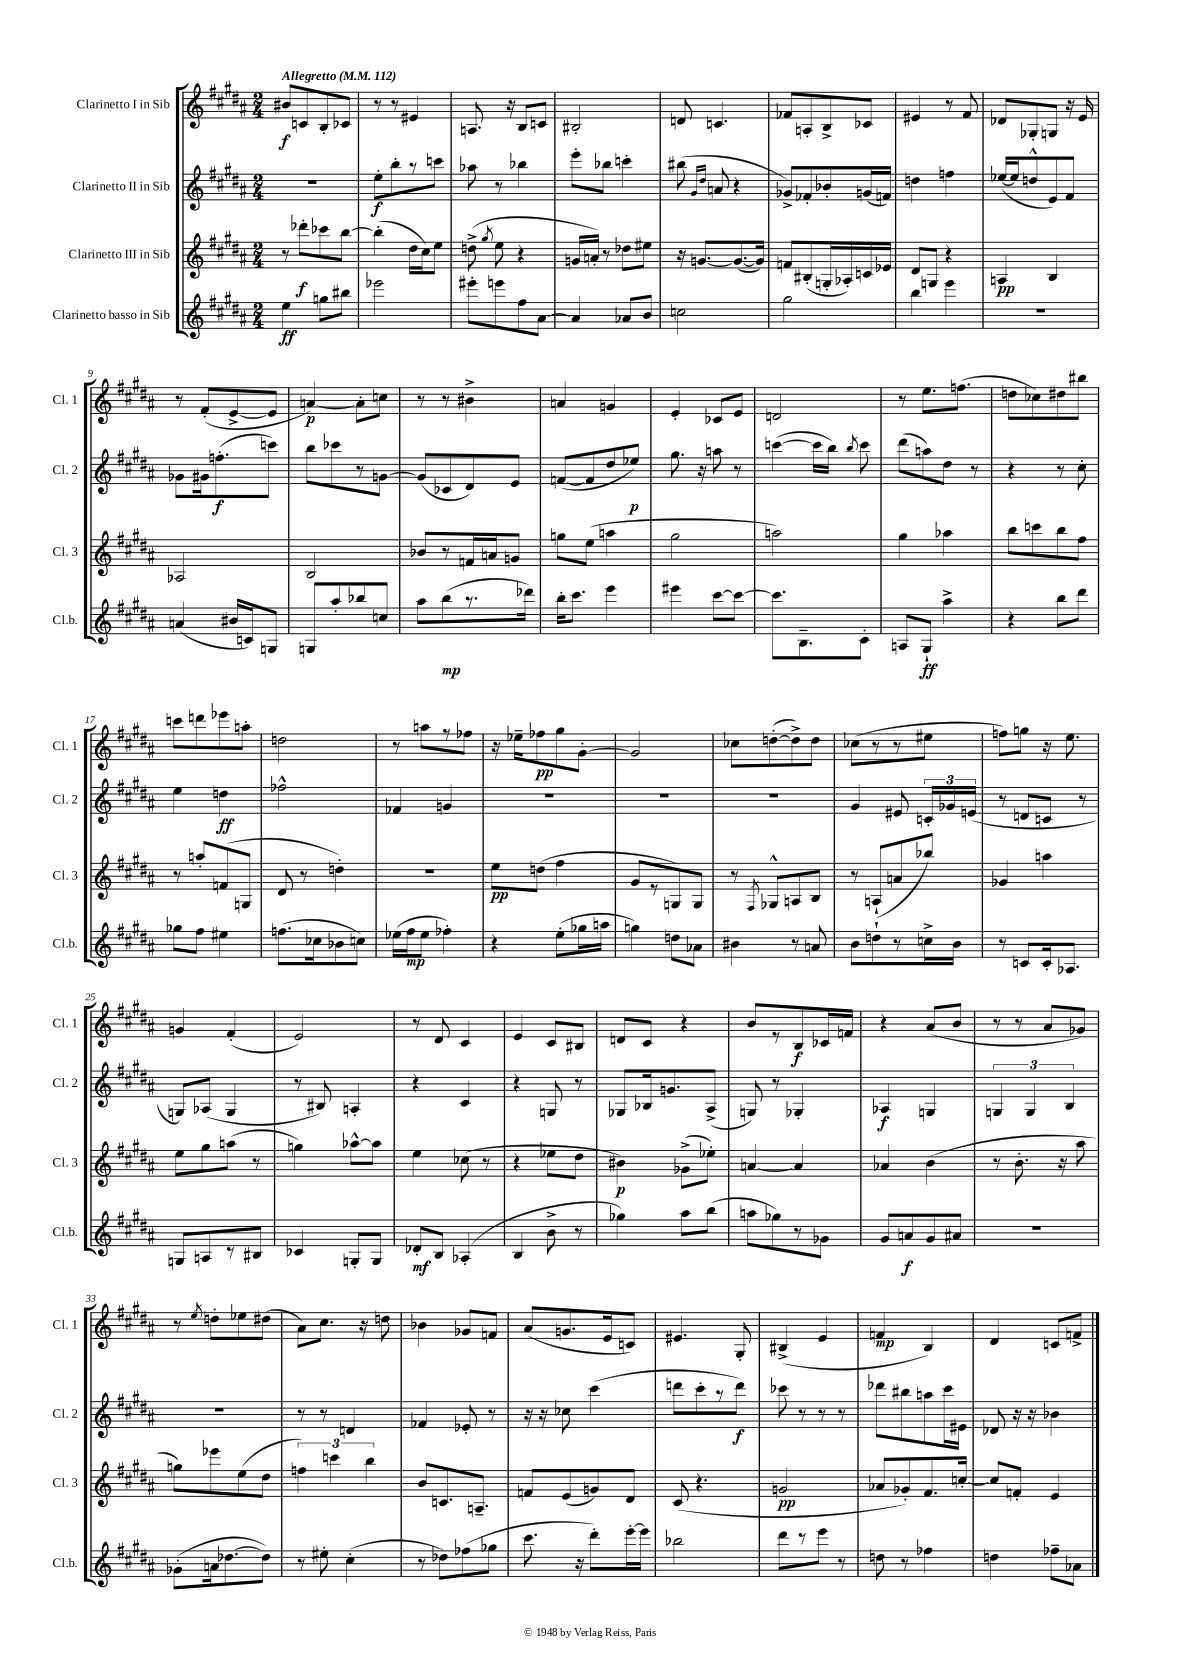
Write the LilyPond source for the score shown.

<<
\new StaffGroup <<
\new Staff = "s0" \with { instrumentName = "Clarinetto I in Sib" shortInstrumentName = "Cl. 1" } {
    \clef treble \key b \major \numericTimeSignature \time 2/4 \tempo "Allegretto" 4 = 112
    \autoBeamOff bis'8[\f c'8 b8-. ces'8] |
    r8 r8 eis'4 |
    a8. r16 b8[ c'8] |
    bis2-. |
    d'8 c'4. |
    fes'8[ a8-. b8-> ces'8] |
    eis'4 r8 fis'8 |
    des'8[ ges8-. g8] r16 e'16 |
    r8 fis'8[-.( e'8~-> e'8] |
    a'4~\p) a'8[-. c''8] |
    r8 r8 bis'4-> |
    a'4 g'4 |
    e'4-. ces'8[ e'8] |
    d'2 |
    r8 e''8.[ f''8.]( |
    d''8[ ces''8) dis''8 bis''8] |
    c'''8[ d'''8 ees'''8 a''8]-. |
    d''2 |
    r8 a''8[ r8 fes''8] |
    r16 ees''16[-- fes''8\pp gis''8 gis'8]~-. |
    gis'2 |
    ces''8[ d''8~-.( d''8->) d''8] |
    ces''8[( r8 r8 eis''8] |
    f''8[) g''8] r16 e''8. |
    g'4 fis'4-.( |
    e'2) |
    r8 dis'8 cis'4 |
    e'4 cis'8[ bis8] |
    d'8[ cis'8] r4 |
    b'8[ r8 b8\f ces'16 f'16] |
    r4 ais'8[( b'8] |
    r8 r8 ais'8[ ges'8]) |
    r8 \acciaccatura { e''8 } d''8[-. ees''8 dis''8]( |
    ais'8[) cis''8.] r16 d''8 |
    bes'4 ges'8[ f'8] |
    ais'8[( g'8. e'16 c'8]) |
    eis'4. gis8-. |
    bis4->( e'4 |
    f'4\mp b4) |
    dis'4 c'8[ f'8]-> \bar "|." |
}
\new Staff = "s1" \with { instrumentName = "Clarinetto II in Sib" shortInstrumentName = "Cl. 2" } {
    \clef treble \key b \major \numericTimeSignature \time 2/4
    \autoBeamOff r2 |
    e''8[-.\f b''8-. r8 c'''8] |
    aes''8 r8 bes''4 |
    e'''8[-. bes''8] c'''4-. |
    bis''8( \grace { gis'16[ dis''16] } a'8 r4 |
    ges'8[->) fes'8-. bes'8-. g'16( f'16]) |
    d''4 f''4 |
    ees''16[~( ees''16 d''8-^ e'8) fis'8] |
    ges'8[ gis'16 f''8.-.\f( c'''8]) |
    b''8[ ces'''8 r8 g'8]~ |
    g'8[( ces'8 dis'8) e'8] |
    f'8[~( f'8 dis''8 ees''8]\p) |
    gis''8. r16 a''8 r8 |
    c'''4~( c'''16[ b''16]) \acciaccatura { b''8 } c'''8 |
    dis'''8[( a''8) dis''8] r8 |
    r4 r8 cis''8-. |
    e''4 d''4\ff |
    fes''2-^ |
    fes'4 g'4 |
    R2 |
    R2 |
    R2 |
    gis'4 eis'8 \tuplet 3/2 { c'16[-. ges'16 e'16]( } |
    r8 d'8[ c'8] r8 |
    g8[) aes8]( g4 |
    r8 bis8) a4-. |
    r4 cis'4 |
    r4 g8 r8 |
    ges8[ bes16 g'8. ais8]->( |
    g8) r8 ges4-. |
    aes4\f g4 |
    \tuplet 3/2 { g4 g4 b4 } |
    R2 |
    r8 r8 d'4 |
    fes'4 ees'8-. r8 |
    r16 r16 ces''8 cis'''4( |
    d'''8[ cis'''8-. r8 d'''8]\f) |
    ces'''8 r8 r8 r8 |
    des'''8[ bis''8 a''8 cis'''16 eis'16] |
    des'8 r16 r16 bes'4 \bar "|." |
}
\new Staff = "s2" \with { instrumentName = "Clarinetto III in Sib" shortInstrumentName = "Cl. 3" } {
    \clef treble \key b \major \numericTimeSignature \time 2/4
    \autoBeamOff r8 des'''8[-.\f ces'''8 b''8]~ |
    b''4-.( dis''16[ cis''16) e''8] |
    d''8->( \acciaccatura { gis''8 } e''8 r4 |
    g'16[ a'16]-.) r8 des''8[ eis''8] |
    r16 g'8.[~ g'8.~( g'16]) |
    f'8[ bis8-.( g16-. aes16-.) c'16 ees'16] |
    dis'8[ g8] r4 |
    a4\pp b4 |
    aes2 |
    b2 |
    bes'8[ r8 f'16 a'16 g'8] |
    g''8[ e''8]( a''4 |
    gis''2 |
    a''2) |
    gis''4 aes''4 |
    b''8[ c'''8 b''8 fis''8] |
    r8 a''8[-. f'8( g8] |
    dis'8 r8 d''4-.) |
    R2 |
    e''8[\pp d''8]( fis''4 |
    gis'8[ r8 g8) g8] |
    r8 \acciaccatura { fis8 } ges8[-^ a8 b8] |
    r8 a8[-!( a'8 bes''8]) |
    ges'4 a''4 |
    e''8[ gis''8 a''8]( r8 |
    g''4) aes''8[~-^ aes''8] |
    e''4 ces''8( r8 |
    r4 ees''8[ dis''8] |
    bis'4\p) ges'8[->( ees''8]-.) |
    a'4~ a'4 |
    aes'4 b'4( |
    r8 b'8.-. r16 ais''8 |
    g''8[) ees'''8 e''8( dis''8] |
    \tuplet 3/2 { f''4) c'''4 b''4 } |
    b'8[ c'8. a8.]-- |
    f'8[ e'8( g'8) dis'8] |
    cis'8( r4. |
    g'2\pp |
    aes'8[ ges'8-.) fis'8. c''16]~-. |
    c''8[ f'8]-. e'4 \bar "|." |
}
\new Staff = "s3" \with { instrumentName = "Clarinetto basso in Sib" shortInstrumentName = "Cl.b." } {
    \clef treble \key b \major \numericTimeSignature \time 2/4
    \autoBeamOff e''4\ff g''8[ bis''8] |
    ees'''2 |
    eis'''8[-. e'''8 fis''8 ais'8]~ |
    ais'4 aes'8[ b'8] |
    c''2 |
    gis''2 |
    b''4 e'''4 |
    R2 |
    a'4( bis'16[ c'16) g8] |
    g8[ ais''8-. bes''8 c''8] |
    ais''8[ b''8\mp( r8. des'''16]) |
    b''16[-. cis'''8.] e'''4 |
    eis'''4 cis'''8[~ cis'''8]~ |
    cis'''8.[ b8.-- cis'8]-. |
    a8[ gis8]-!\ff ais''4-> |
    r4 b''8[ dis'''8] |
    ges''8[ fis''8] eis''4 |
    f''8.[( ces''16 bes'8 c''8]) |
    ees''16[( fis''16\mp ees''8] fes''4-.) |
    r4 e''8[-.( ges''16 a''16] |
    g''4) d''8[ aes'8] |
    bis'4 r8 a'8 |
    b'8[ d''8-! r8 c''16-> b'16] |
    r8 c'8[ c'16-. aes8.] |
    g8[ a8 r8 bis8] |
    ces'4 g8[-. g8] |
    des'8[-.\mf b8] aes4-.( |
    b4 b'8-> r8 |
    ges''4) ais''8[ b''8]( |
    a''8[ ges''8) r8 ges'8] |
    gis'8[ a'8\f gis'8 ais'8] |
    R2 |
    ges'8[-.( a'16 des''8.~ des''8]) |
    r8 eis''8-. cis''4-.( |
    r8 des''8[) fes''8( ges''8] |
    cis'''8. r16 dis'''8[-.) e'''16~-. e'''16] |
    bes''2 |
    dis'''8[ r8 e'''8] r8 |
    d''8 r8 fes''4 |
    d''4 fes''8[-- aes'8] \bar "|." |
}
>>
>>
